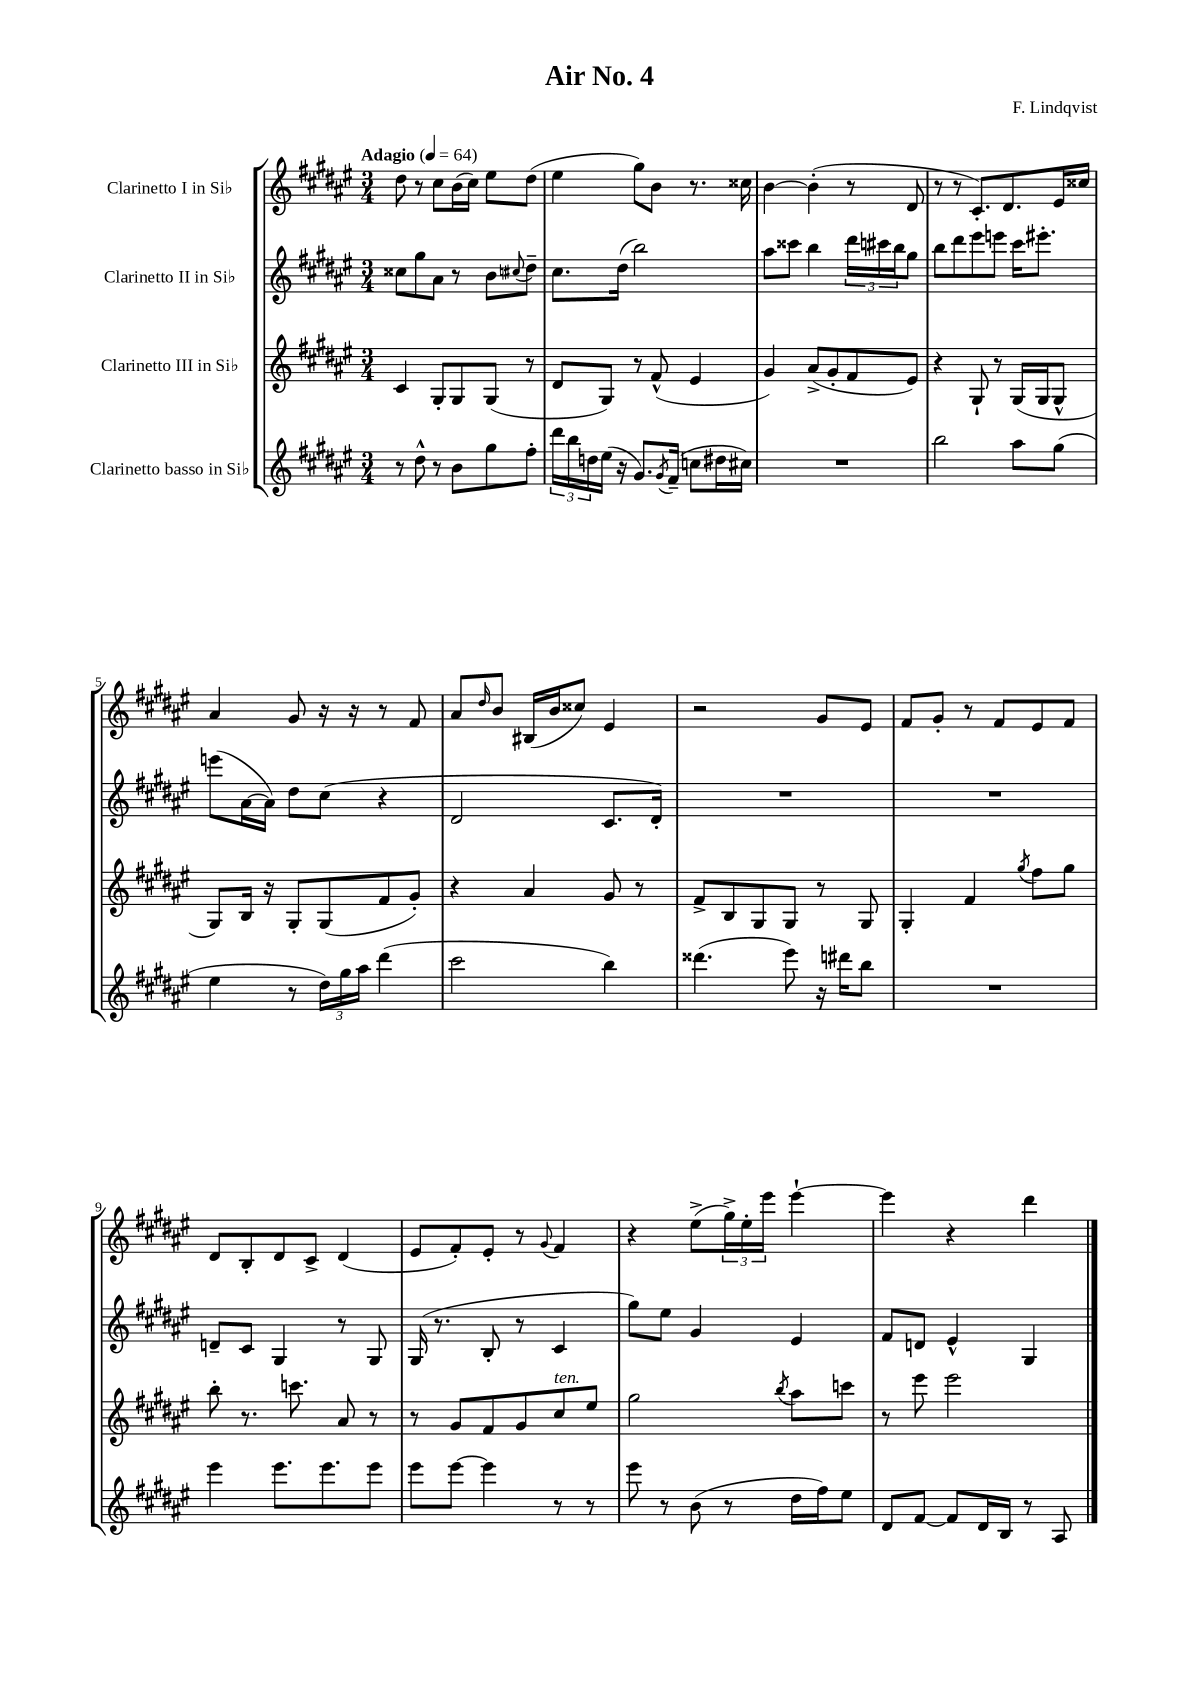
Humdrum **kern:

**kern	**kern	**kern	**kern
*part4	*part3	*part2	*part1
*staff4	*staff3	*staff2	*staff1
*I"Clarinetto basso in Si♭	*I"Clarinetto III in Si♭	*I"Clarinetto II in Si♭	*I"Clarinetto I in Si♭
*clefG2	*clefG2	*clefG2	*clefG2
*k[f#c#g#d#a#e#]	*k[f#c#g#d#a#e#]	*k[f#c#g#d#a#e#]	*k[f#c#g#d#a#e#]
*M3/4	*M3/4	*M3/4	*M3/4
*MM64	*MM64	*MM64	*MM64
=1	=1	=1	=1
!	!	!	!LO:TX:a:B:t=Adagio
8r	4c#/	8cc##X\L	8dd#\
8dd#^^\	.	8gg#\	8r
8r	8G#'/L	8a#\J	8cc#\L
8b\L	8G#/	8r	(16b\L
.	.	.	16cc#\JJ)
8gg#\	(8G#/J	8b\L	8ee#\L
.	.	8qqcc#X/	.
8ff#'\J	8r	8dd#~\J	(8dd#\J
=2	=2	=2	=2
24ddd#\LL	8d#/L	8.cc#\L	4ee#\
24bb\	.	.	.
24ddn\	.	.	.
(16ee#\JJ	8G#/J)	.	.
16r	.	(16dd#\Jk	.
8.g#/L)	8r	2bb\)	8gg#\L)
.	(8f#^^/	.	8b\J
8qg#/	.	.	.
(16f#~/Jk	.	.	.
8ccn\L	4e#/	.	8.r
16dd#X\L	.	.	.
16cc#X\JJ)	.	.	16cc##X\
=3	=3	=3	=3
2.r	4g#/)	8aa#\L	[4b\
.	.	8ccc##X\J	.
.	(8a#^/L	4bb\	(4b'\]
.	8g#'/	.	.
.	8f#/	24ddd#\LL	8r
.	.	24ccc#X\	.
.	.	24bb\J	.
.	8e#/J)	8gg#\J	8d#/
=4	=4	=4	=4
2bb\	4r	8bb\L	8r
.	.	8ddd#\	8r
.	8G#`/	8eee#\	8.c#'/L)
.	8r	8eeen\J	.
.	.	.	8.d#/
8aa#\L	(16G#/LL	16ccc#\KL	.
.	16G#/J	8.eee#X'\J	.
(8gg#\J	8G#^^/J	.	16e#/L
.	.	.	16cc##X/JJ
!!LO:LB:g=z
=5	=5	=5	=5
4ee#\	8G#/L)	(8eeen\L	4a#/
.	16B/Jk	[16a#\L	.
.	16r	16a#\JJ])	.
8r	8G#'/L	8dd#\L	8g#/
24dd#\LL)	(8G#/	(8cc#\J	16r
24gg#\	.	.	.
.	.	.	16r
24aa#\JJ	.	.	.
(4ddd#\	8f#/	4r	8r
.	8g#'/J)	.	8f#/
=6	=6	=6	=6
2ccc#\	4r	2d#/	8a#/L
.	.	.	16qqdd#/
.	.	.	8b/J
.	4a#/	.	(16B#X/LL
.	.	.	16b/J
.	.	.	8cc##X/J)
4bb\)	8g#/	8.c#/L	4e#/
.	8r	.	.
.	.	16d#'/Jk)	.
=7	=7	=7	=7
(4.ddd##X\	8f#^/L	2.r	2r
.	8B/	.	.
.	8G#/	.	.
8eee#\)	8G#/J	.	.
16r	8r	.	8g#/L
16ddd#X\KL	.	.	.
8bb\J	8G#/	.	8e#/J
=8	=8	=8	=8
2.r	4G#'/	2.r	8f#/L
.	.	.	8g#'/J
.	4f#/	.	8r
.	.	.	8f#/L
.	8qgg#/	.	.
.	8ff#\L	.	8e#/
.	8gg#\J	.	8f#/J
!!LO:LB:g=z
=9	=9	=9	=9
4eee#\	8bb'\	8dn~/L	8d#/L
.	8.r	8c#/J	8B'/
8.eee#\L	.	4G#/	8d#/
.	8.cccn\	.	.
.	.	.	8c#^/J
8.eee#\	.	.	.
.	8a#/	8r	(4d#/
8eee#\J	8r	8G#/	.
=10	=10	=10	=10
8eee#\L	8r	(16G#/	8e#/L
.	.	8.r	.
[8eee#\J	8g#/L	.	8f#'/)
4eee#\]	8f#/	8B'/	8e#'/J
.	8g#/	8r	8r
.	.	.	8qqg#/
!	!LO:TX:a:i:t=ten.	!	!
8r	8cc#/	4c#/	4f#/
8r	8ee#/J	.	.
=11	=11	=11	=11
8eee#\	2gg#\	8gg#\L)	4r
8r	.	8ee#\J	.
(8b\	.	4g#/	(8ee#^\L
8r	.	.	24gg#^\L)
.	.	.	24ee#'\
.	.	.	24eee#\JJ
.	8qbb/	.	.
16dd#\LL	8aa#\L	4e#/	[4eee#`\
16ff#\J)	.	.	.
8ee#\J	8cccn\J	.	.
=12	=12	=12	=12
8d#/L	8r	8f#/L	4eee#\]
[8f#/J	8eee#\	8dn/J	.
8f#/L]	2eee#\	4e#^^/	4r
16d#/L	.	.	.
16B/JJ	.	.	.
8r	.	4G#/	4ddd#\
8A#/	.	.	.
==	==	==	==
*-	*-	*-	*-
